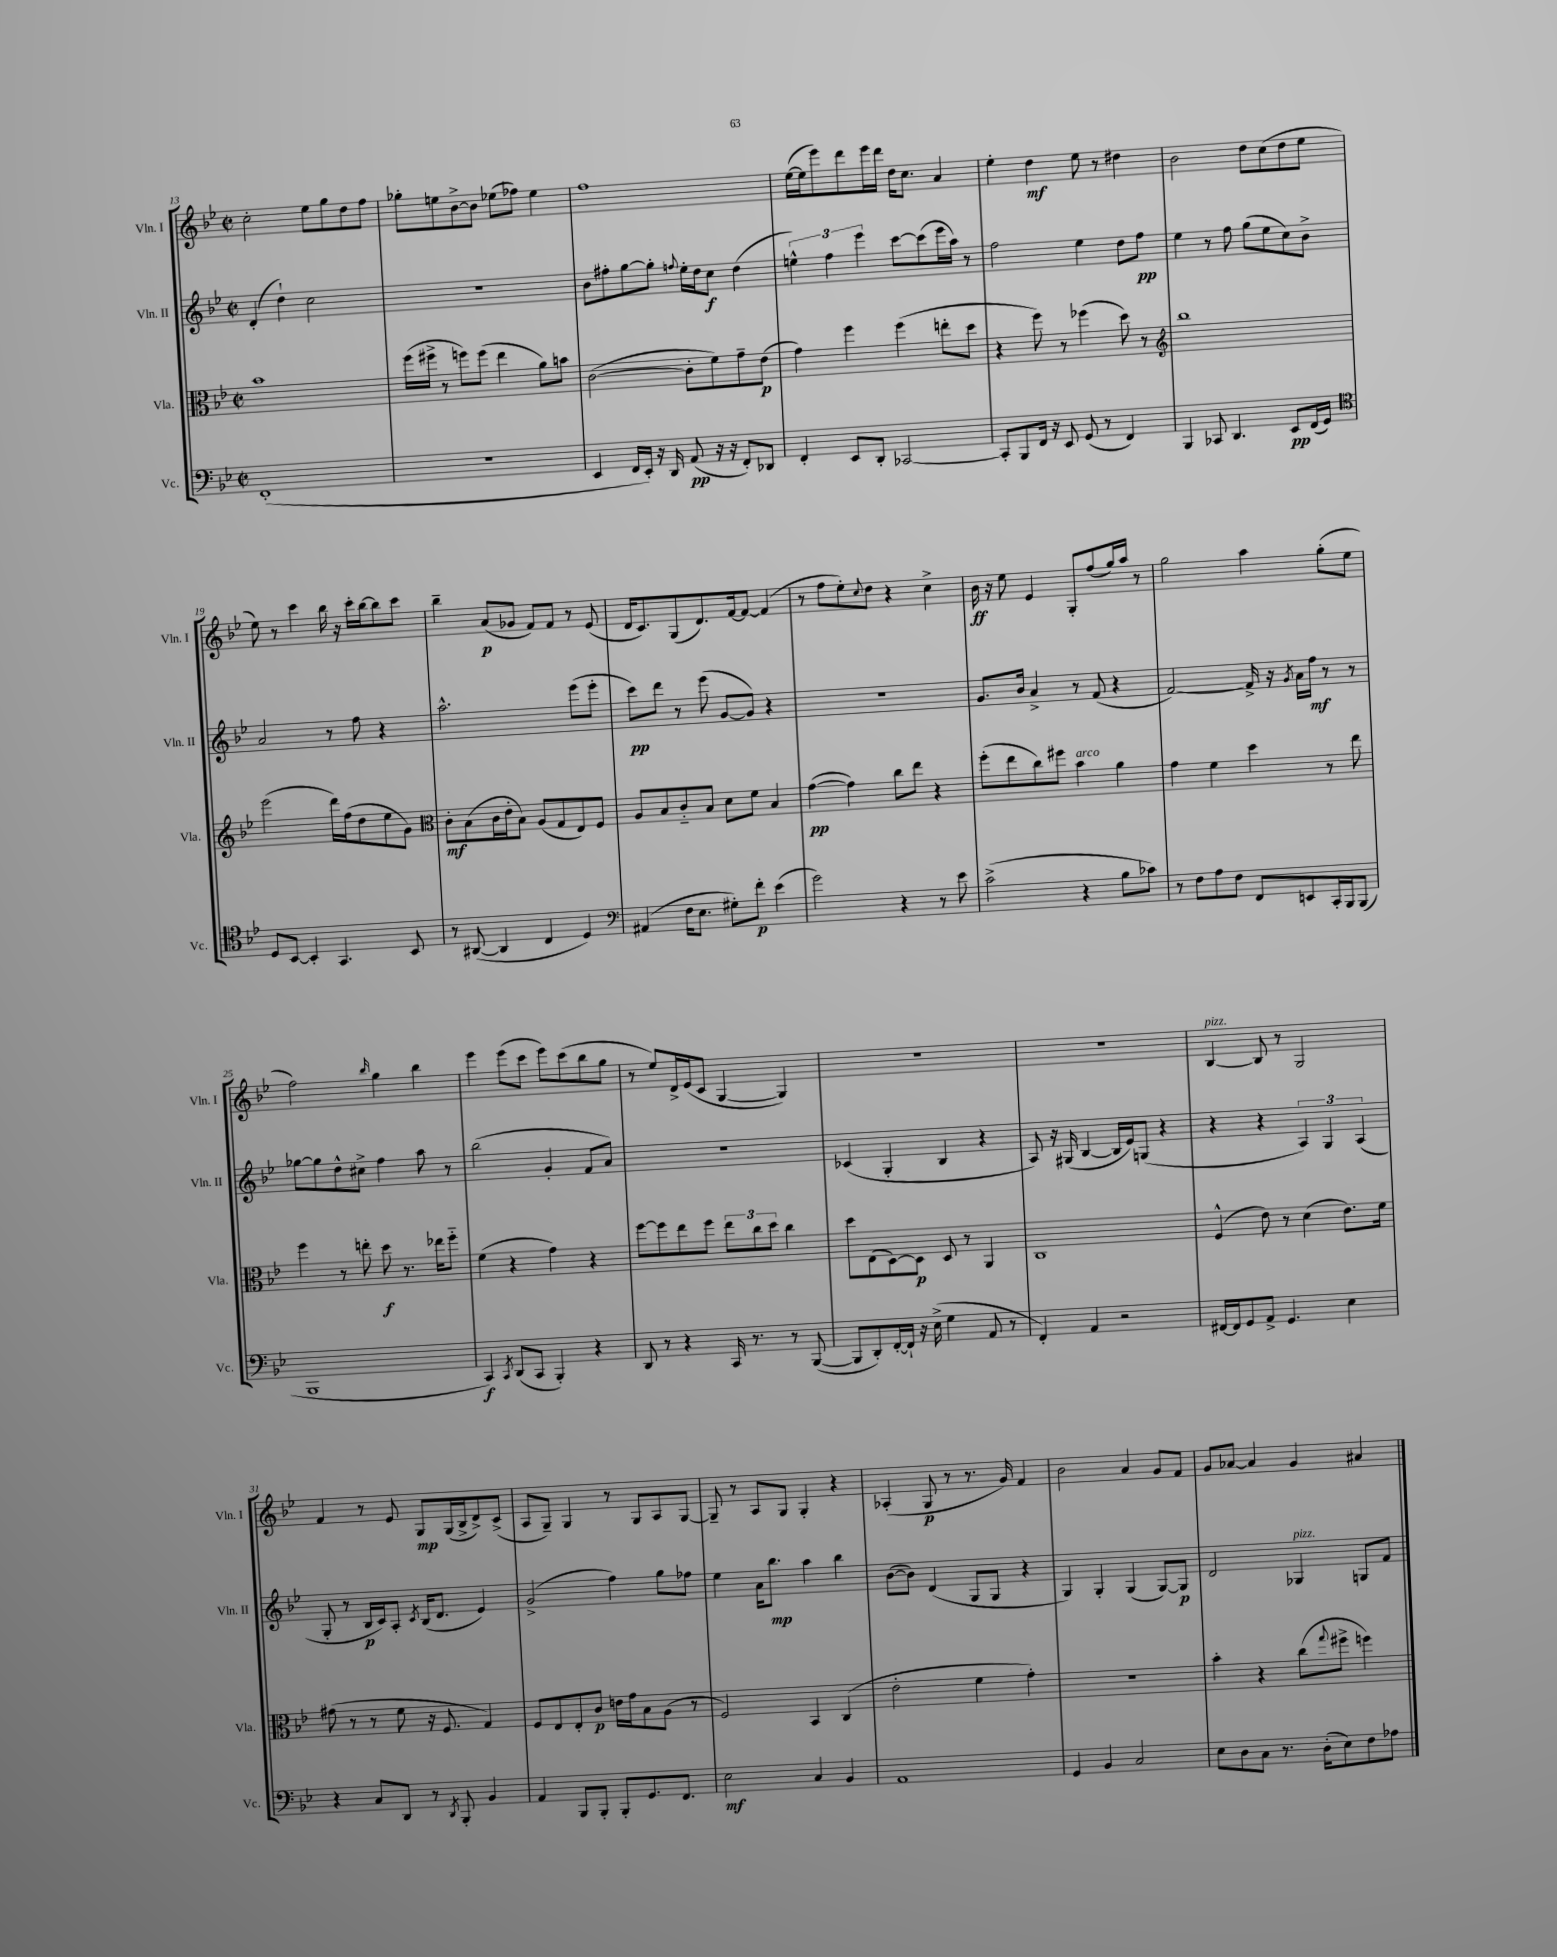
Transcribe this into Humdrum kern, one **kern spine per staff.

**kern	**kern	**kern	**kern
*staff4	*staff3	*staff2	*staff1
*clefF4	*clefC3	*clefG2	*clefG2
*k[b-e-]	*k[b-e-]	*k[b-e-]	*k[b-e-]
*M2/2	*M2/2	*M2/2	*M2/2
*met(c|)	*met(c|)	*met(c|)	*met(c|)
(1FF'	1b-	(4d'/	2cc'\
.	.	4dd`\)	.
.	.	2cc\	8ee-\L
.	.	.	8gg\
.	.	.	8dd\
.	.	.	8ff\J
=	=	=	=
1r	(16ff\LL	1r	8gg-'\L
.	16ff#^\JJ	.	.
.	8r	.	8ee\
.	8ff\L)	.	[8b-^\
.	(8ff\J	.	8b-\]J
.	4ee-\	.	(8ee-\L
.	.	.	8ff-\J)
.	8a\L)	.	4ee-\
.	8b\J	.	.
=	=	=	=
4EE-/	([2c\	8b-\L	1ff
.	.	8ff#'\	.
16FF/LL	.	[8gg\	.
16EE-'/JJ)	.	.	.
16r	.	8gg'\]J	.
16DD/	.	.	.
.	.	8qqff/	.
(8AA/	8c'\]L	16ee-'\LL	.
.	.	16dd\J	.
16r	8f\)	8cc\J	.
16r	.	.	.
8FF'/L)	8g~\	(4dd\	.
8DD-/J	(8e-\J	.	.
=	=	=	=
4FF'/	4g\)	6ee^^\)	([16ee-\LL
.	.	.	16ee-\]J
.	.	.	8eee-\)
.	.	6ff\	.
8EE-/L	4ff\	.	8ddd\
.	.	6eee-\	.
8DD'/J	.	.	16eee-\L
.	.	.	16ddd\JJ
[2CC-/	(4ff\	[8ccc\L	16dd\LK
.	.	.	8.cc\J
.	.	(8ccc\]	.
.	8ee'\L	16eee-\L	4a/
.	.	16aa\JJ)	.
.	8dd\J	8r	.
=	=	=	=
8CC-'/]L	4r	2ff\	4ee-'\
8BBB-/	.	.	.
16FF/Jk	8ff\)	.	4dd\
16r	.	.	.
8EE-/	8r	.	.
(8GG/	(4ff-\	4ee-\	8ee-\
8r	.	.	8r
4FF/)	8dd\)	8dd\L	4dd#\
.	8r	8ff\J	.
=	=	=	=
*	*clefG2	*	*
4BBB-/	1bb-	4ee-\	2b-\
8CC-/	.	8r	.
4.DD/	.	8ff\	.
.	.	(8gg\L	8dd\L
.	.	8ee-\	(8cc\
8EE-/L	.	8cc\)	8dd\
(16FF/L	.	8b-^\J	8ee-\J
16GG/JJ)	.	.	.
=	=	=	=
*clefC4	*	*	*
8D/L	(2eee-\	2a/	8ee-\)
[8BB-/J	.	.	8r
4BB-'/]	.	.	4ccc\
4.GG/	16ddd\LL)	8r	16bb-\
.	(16ff\J	.	16r
.	8dd\	8ff\	16ccc'\LL
.	.	.	[16bb-\J
.	8ee-\	4r	8bb-\]
8BB-/	8g\J)	.	8ccc\J
=	=	=	=
*	*clefC3	*	*
8r	8c'\L	2.aa^^\	4bb-~\
([8AA#/	(8B-\	.	.
4AA#/]	16c\L	.	(8a/L
.	16e-'\J	.	.
.	8B-\J)	.	8g-/J
4C/	(8A/L	.	8f/L)
.	8G/	.	8f/J
4D/)	8E-/)	(8eee-\L	8r
.	8F/J	8eee-'\J	(8e-/
=	=	=	=
*clefF4	*	*	*
(4AA#/	8A/L	8ccc\L)	16d/LK
.	.	.	8.c/)
.	8B-/	8ddd\J	.
16F\LK	8c'~/	8r	(8G/
8.E-\J	.	.	.
.	8B-/J	(8eee-\	8.d/)
8G#'\L)	8d\L	[8g/L	.
.	.	.	[16f/k
8f'\J	8f\J	8g/]J)	8f/_J
(4e-\	4B-/	4r	(4f/]
=	=	=	=
2g\)	([4g\	1r	8r
.	.	.	8ff\L
.	4g\])	.	8ee-'\)
.	.	.	8qqcc/
.	.	.	8dd\J
4r	8cc\L	.	4r
.	8ee-\J	.	.
8r	4r	.	4cc^\
8e-\	.	.	.
=	=	=	=
(2c^\	(8ff'\L	8.g/L	16b-\
.	.	.	16r
.	8ee-\	.	8ee-\
.	.	16b-/Jk	.
.	8cc\)	4a^/	4e-/
.	8ff#\J	.	.
4r	4b-\	8r	8G'/L
.	.	(8f/	(8ff/
8B-\L	4a\	4r	16gg/L)
.	.	.	16aa/JJ
8c-\J)	.	.	8r
=	=	=	=
8r	4g\	[2f/)	2gg\
8F\L	.	.	.
8A\	4f\	.	.
8F\J	.	.	.
8FF/L	4dd\	16f^/]	4aa\
.	.	16r	.
.	.	8qg/	.
8EE/	.	16a\LL	.
.	.	16ff\JJ	.
16CC'/L	8r	8r	(8gg'\L
16BBB-/J	.	.	.
(8BBB-/J	8ee-\	8r	8ee-\J
=	=	=	=
1BBB-	4ff\	[8gg-\L	2ff\)
.	.	8gg-\]	.
.	8r	8dd^^\	.
.	8ee'\	8cc#^\J	.
.	.	.	16qqbb-/
.	8dd\	4ff\	4gg\
.	8.r	.	.
.	.	8aa\	4bb-\
.	16ee-\LK	.	.
.	8ff'~\J	8r	.
=	=	=	=
4CC/)	(4f\	(2bb-\	4eee-\
8qCC/	.	.	.
(8DD/L	4r	.	(8eee-\L
8CC/J	.	.	8ccc\J
4BBB-'/)	4g\)	4g'/	8eee-\L)
.	.	.	(8ccc\
4r	4r	8f/L	8bb-\
.	.	8a/J)	8gg\J
=	=	=	=
8DD/	[8ff\L	1r	8r
8r	8ff\]	.	8ee-/L)
4r	8ee-\	.	16d^/L
.	.	.	(16e-/J
.	8ff\J	.	8c/J
16CC/	12ee-\L	.	[4G/
8.r	.	.	.
.	12cc\	.	.
.	12dd\J	.	.
8r	4cc\	.	4G/])
([8BBB-/	.	.	.
=	=	=	=
8BBB-/]L	8dd\L	(4c-/	1r
8DD'/)	(8E-\	.	.
[16FF'/L	[8D\)	4G'/	.
16FF`/]JJ	.	.	.
16r	8D\]J	.	.
(16E-^\	.	.	.
4G\	8D/	4B-/	.
.	8r	.	.
8AA/	4AA/	4r	.
8r	.	.	.
=	=	=	=
4FF'/)	1C	8A/)	1r
.	.	16r	.
.	.	(16G#/	.
4AA/	.	[4B-/	.
2r	.	16B-/]LL	.
.	.	16e-/J)	.
.	.	(8G/J	.
.	.	4r	.
=	=	=	=
[16FF#/LL	(4F^^/	4r	[4B-/
16FF#/]J	.	.	.
8GG/	.	.	.
8AA^/J	8e-\)	4r	8B-/]
4.GG/	8r	.	8r
.	(4d\	6A/)	2G/
.	.	6G/	.
4E-\	8.e-\L)	.	.
.	.	(6A/	.
.	16f\Jk	.	.
=	=	=	=
4r	(8g#\	8G'/	4f/
.	8r	8r	.
8C/L	8r	16B-/LL	8r
.	.	16c/J)	.
8DD/J	8f\	8A'/J	8e-/
.	.	8qc/	.
8r	16r	(16B-/LK	8G/L
.	8.F/	8.d/J	.
8qDD/	.	.	.
8BBB-'/	.	.	(16G/L
.	.	.	16B-^/J
4BB-/	4G/)	4e-/)	8d^/)
.	.	.	(8c^/J
=	=	=	=
4AA/	8F/L	(2g^/	8A/L
.	8E-/	.	8G~/J)
8BBB-/L	8E-'/	.	4G/
8BBB-'/J	8c/J	.	.
8BBB-'/L	16e\LL	4ff\)	8r
.	16g\J	.	.
8.GG/	8B-\	.	8G/L
.	(8A\J	8gg\L	8A/
8.FF/J	.	.	.
.	8r	8ff-\J	[8G/J
=	=	=	=
2E-\	2F/)	4ee-\	8G~/]
.	.	.	8r
.	.	16a\LK	8A/L
.	.	8.bb-\J	.
.	.	.	8G/J
4C/	4BB-/	4aa\	4G'/
4BB-/	(4C/	4bb-\	4r
=	=	=	=
1AA	2e-'\	([8b-\L	(4A-'/
.	.	8b-\]J)	.
.	.	(4d/	8G/
.	.	.	8r
.	4f\	8G/L	8.r
.	.	8G/J	.
.	.	.	16g/)
.	4g'\)	4r	4f/
=	=	=	=
4GG/	1r	4G/)	2b-\
4BB-/	.	4G'/	.
2C/	.	(4G/	4a/
.	.	[8G/L)	8g/L
.	.	8G/]J	8f/J
=	=	=	=
8E-\L	4b-'\	2d/	8g/L
8D\	.	.	[8a-/J
8C\J	4r	.	4a-/]
8.r	.	.	.
.	(8cc\L	4G-/	4g/
(16D'\LK	.	.	.
.	8qqgg/	.	.
8E-\)	8ff#^\J	.	.
8F\	4ff\)	8G/L	4a#/
8A-\J	.	8f/J	.
==	==	==	==
*-	*-	*-	*-
